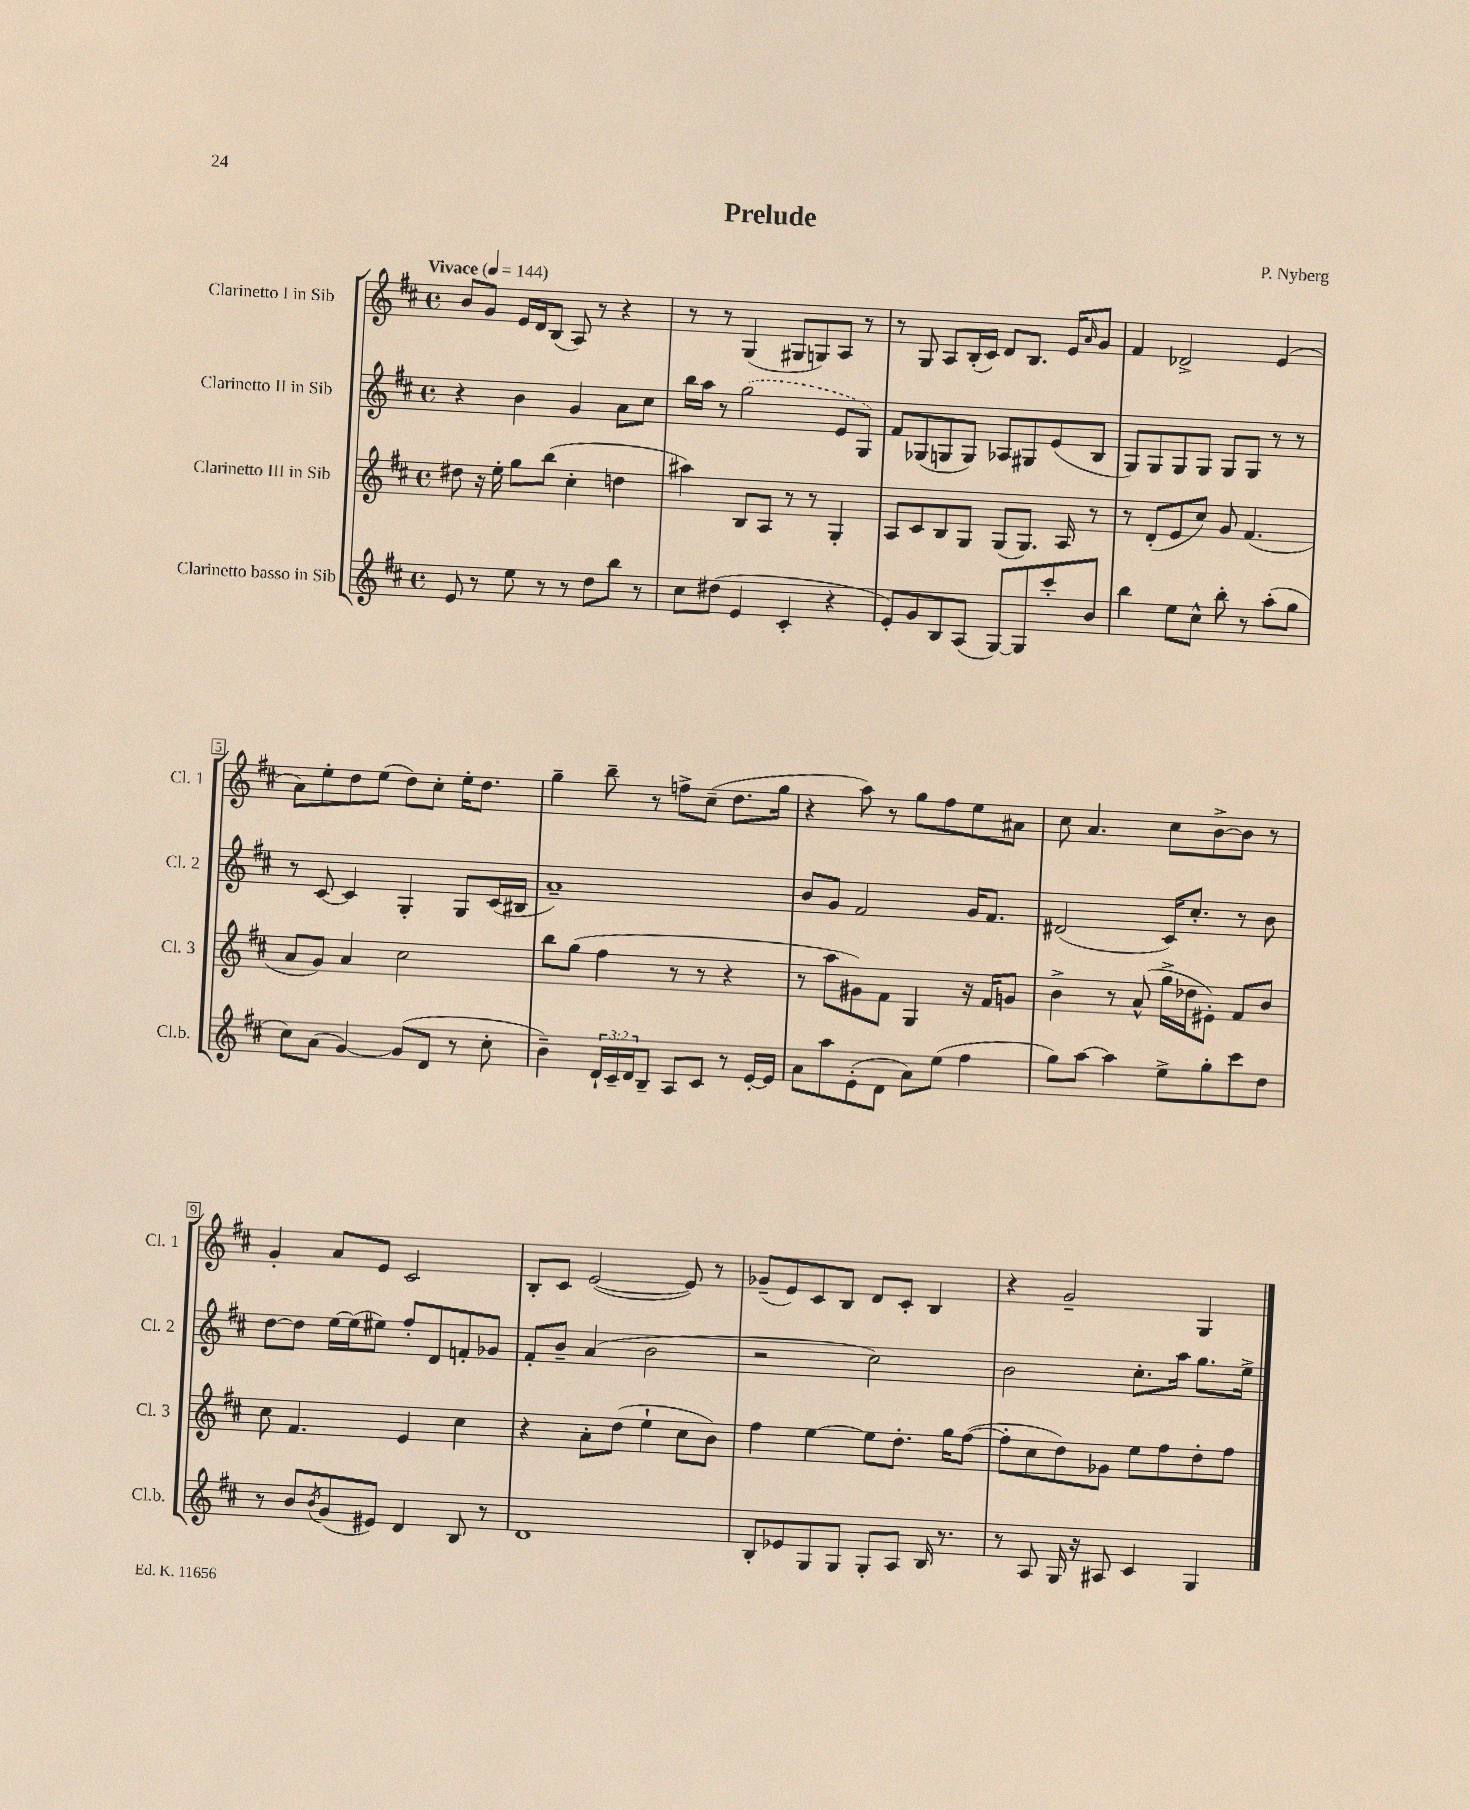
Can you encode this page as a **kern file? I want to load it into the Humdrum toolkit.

**kern	**kern	**kern	**kern
*staff4	*staff3	*staff2	*staff1
*clefG2	*clefG2	*clefG2	*clefG2
*k[f#c#]	*k[f#c#]	*k[f#c#]	*k[f#c#]
*M4/4	*M4/4	*M4/4	*M4/4
*met(c)	*met(c)	*met(c)	*met(c)
*MM144	*MM144	*MM144	*MM144
8e	8dd#	4r	8b
8r	16r	.	8g
.	16ee'	.	.
8ee	8gg	4b	16e
.	.	.	16d
8r	(8bb	.	(8B
8r	4cc#'	4g	8A)
8dd	.	.	8r
8bb	4dd	8a	4r
8r	.	8cc#	.
=	=	=	=
8cc#	4aa#)	16bb	8r
.	.	16aa	.
(8dd#	.	8r	8r
4e	8B	(2gg	(4G
.	8A	.	.
4c#'	8r	.	8G#
.	8r	.	8G)
4r	4G'	8e	8A
.	.	8G)	8r
=	=	=	=
8e')	8A	8f#	8r
8g	8c#	(8G-	8G
8B	8B	8G	8A
(8A	8G	8G)	(16B'
.	.	.	16c#)
[8G)	(8G	8A-	8d
8G]	8.G)	8G#	8.B
8ccc#'	.	(8e	.
.	16A	.	16e
.	.	.	16qqa
8b	8r	8B	8g
=	=	=	=
4bb	8r	8G)	4f#
.	(8d'	8G	.
8ee	8e	8G	2d-^
8cc#^^	8cc#)	8G	.
8bb'	8g	8G	.
8r	(4.f#	8G	.
(8aa'	.	8r	(4e
8gg	.	8r	.
=	=	=	=
8cc#)	8a	8r	8a)
(8a	8g)	[8c#	8ee'
[4g)	4a	4c#]	8dd
.	.	.	(8ee
(8g]	2cc#	4G'	8dd)
8d	.	.	8cc#'
8r	.	8G	16ee'
.	.	.	8.dd
8cc#'	.	(16c#	.
.	.	16B#	.
=	=	=	=
4b~)	8bb	1a~)	4gg~
.	(8gg	.	.
24d`	4ff#	.	8bb~
24c#~	.	.	.
24d	.	.	.
8B~	.	.	8r
8A	8r	.	8ff^
8c#	8r	.	(8cc#~
8r	4r	.	8.dd
[16e'	.	.	.
16e]	.	.	16gg
=	=	=	=
8a	8r	8b	4r
8aa	8aa	8g	.
(8e'	8g#)	2f#	8aa)
8d	8f#	.	8r
8a)	4G	.	8gg
(8ee	.	.	8ff#
4ff#	16r	16g	8ee
.	16f#	8.f#	.
.	8g	.	8a#
=	=	=	=
8gg)	4b^	(2d#	8cc#
[8aa	.	.	4.a
4aa]	8r	.	.
.	(8a^^	.	.
8ee^	16gg^	16c#)	8cc#
.	16dd-	8.cc#'	.
8gg'	8e#')	.	[8b^
8ccc#	8f#	8r	8b]
8dd	8b	8b	8r
=	=	=	=
8r	8cc#	[8dd	4g'
8b	4.f#	8dd]	.
8qb	.	.	.
(8g	.	[16ee	8a
.	.	(16ee]	.
8e#)	.	8ee#)	8e
4d	4e	8ff#'	2c#
.	.	8d	.
8B	4cc#	8f'	.
8r	.	8g-	.
=	=	=	=
1d	4r	8f#'	8B'
.	.	8b~	8c#
.	8a'	(4a	([2e
.	(8dd	.	.
.	4ee`	2b	.
.	8cc#	.	8e])
.	8b)	.	8r
=	=	=	=
8B'	4ff#	2r	(8g-~
8e-	.	.	8e)
8G	[4ee	.	8c#
8G	.	.	8B
8G'	8ee]	2cc#)	8d
8A	8.dd'	.	8c#'
16B	.	.	4B
8.r	16gg	.	.
.	([8ff#	.	.
=	=	=	=
8r	8ff#']	2b	4r
8A	8cc#	.	.
16G	8dd)	.	2g~
16r	.	.	.
8A#	8g-	.	.
4c#	8ee	8.cc#'	.
.	8ff#	.	.
.	.	16aa	.
4G	8dd'	8.gg	4G
.	8ff#	.	.
.	.	16ee^	.
==	==	==	==
*-	*-	*-	*-
